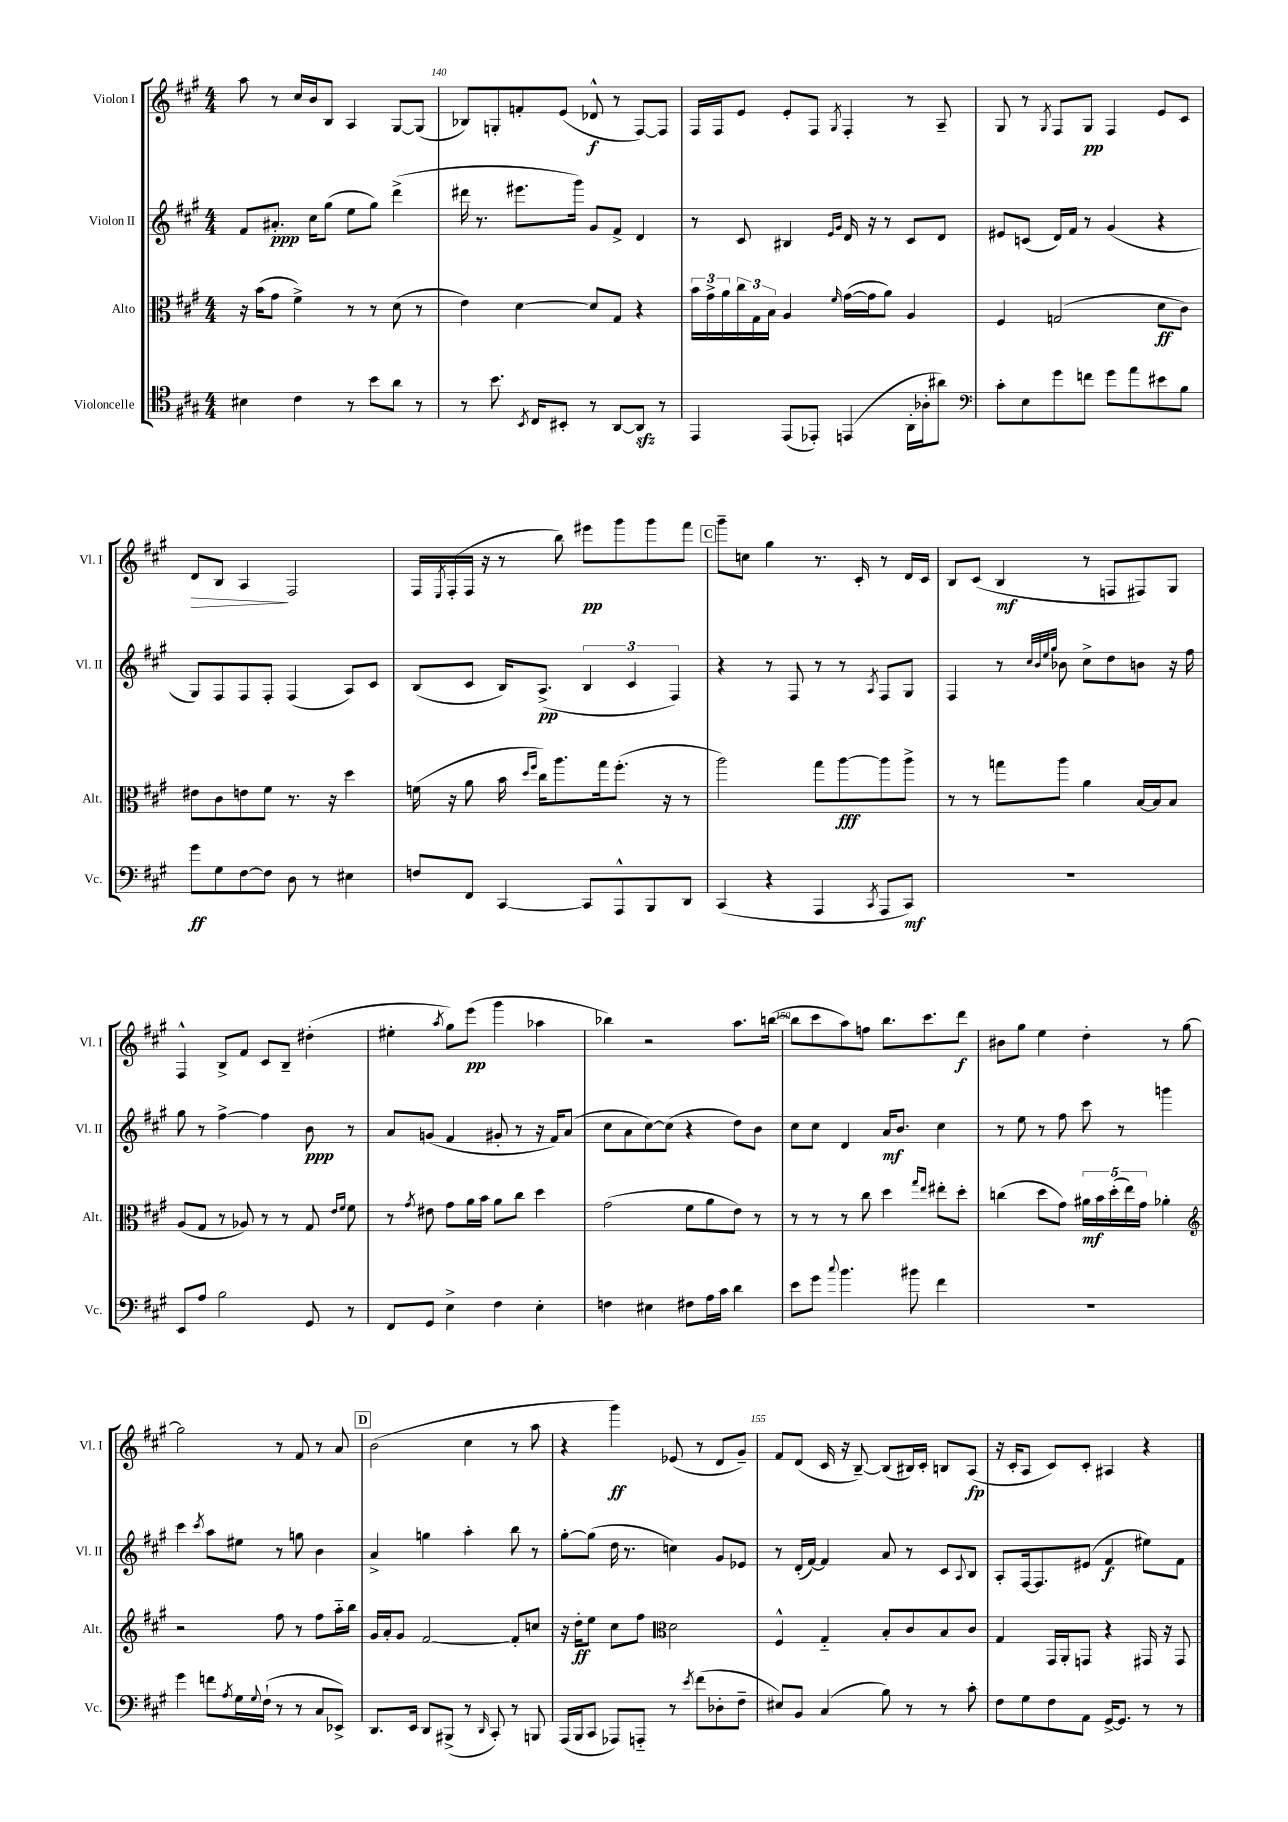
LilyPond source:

<<
\new StaffGroup <<
\new Staff = "s0" \with { instrumentName = "Violon I" shortInstrumentName = "Vl. I" } {
    \clef treble \key a \major \numericTimeSignature \time 4/4
    a''8 r8 cis''16 b'16 b8 a4 gis8~ gis8( |
    bes8) g8-. f'8-. e'8( des'8-^\f r8 fis8~) fis8 |
    fis16 fis16 e'8 e'8-. fis8 \acciaccatura { gis8 } fis4-. r8 a8-- |
    gis8 r8 \acciaccatura { gis8 } fis8 gis8\pp fis4 e'8 cis'8 |
    d'8\> b8 a4\! fis2 |
    fis16 \acciaccatura { e8 } fis16-.( fis16 r16 r8 b''8) eis'''8\pp gis'''8 gis'''8 fis'''8 |
    \mark \markup { \box "C" } gis'''8-- c''8 gis''4 r8. cis'16-. r8 d'16 cis'16 |
    b8 cis'8( b4\mf r8 f8 fis8) gis8 |
    fis4-^ b8-> fis'8 cis'8 b8-- dis''4-.( |
    eis''4-. \acciaccatura { a''8 } gis''8) e'''8\pp( gis'''4 aes''4 |
    bes''4) r2 a''8. b''16~( |
    b''8 cis'''8 a''8) f''8 b''8. cis'''8. d'''8\f |
    bis'8 gis''8 e''4 d''4-. r8 gis''8~ |
    gis''2 r8 fis'8 r8 a'8 |
    \mark \markup { \box "D" } b'2( cis''4 r8 a''8 |
    r4 gis'''4\ff) ees'8( r8 d'8 gis'8--) |
    fis'8 d'8( cis'16 r16 b8~--) b8( bis16) cis'16-. b8 a8\fp( |
    r16 cis'16-. a8 cis'8) cis'8-. ais4 r4 \bar "|." |
}
\new Staff = "s1" \with { instrumentName = "Violon II" shortInstrumentName = "Vl. II" } {
    \clef treble \key a \major \numericTimeSignature \time 4/4
    fis'8 ais'8.-.\ppp cis''16 gis''8( e''8 gis''8) d'''4->( |
    dis'''16 r8. eis'''8. gis'''16) gis'8 fis'8-> d'4 |
    r8 cis'8 bis4 \grace { e'16 gis'16 } d'16 r16 r8 cis'8 d'8 |
    eis'8 c'8( d'16) fis'16 r8 gis'4( r4 |
    gis8) fis8 fis8 fis8-. fis4( a8) cis'8 |
    b8( cis'8 b16) a8.->\pp( \tuplet 3/2 { b4 cis'4 fis4) } |
    \mark \markup { \box "C" } r4 r8 fis8 r8 r8 \acciaccatura { a8 } fis8 gis8 |
    fis4 r8 \grace { cis''32 b'32 e''32 gis''32 } bes'8 cis''8-> d''8 b'8 r16 fis''16 |
    gis''8 r8 fis''4~-> fis''4 b'8\ppp r8 |
    a'8 g'8( fis'4 gis'8-. r8 r16 fis'16) a'8( |
    cis''8 a'8 cis''8~) cis''8( r4 d''8) b'8 |
    cis''8 cis''8 d'4 a'16\mf b'8. cis''4 |
    r8 e''8 r8 fis''8 cis'''8 r8 g'''4 |
    cis'''4 \acciaccatura { cis'''8 } a''8 eis''8 r8 g''8 b'4 |
    \mark \markup { \box "D" } a'4-> g''4 a''4-. b''8 r8 |
    gis''8~-. gis''8( d''16 r8. c''4) gis'8 ees'8 |
    r8 d'16-.( fis'16~) fis'4 a'8 r8 cis'8 \appoggiatura { a8 } b8 |
    a8-. fis16~ fis8. eis'8( fis'4\f eis''8) fis'8 \bar "|." |
}
\new Staff = "s2" \with { instrumentName = "Alto" shortInstrumentName = "Alt." } {
    \clef alto \key a \major \numericTimeSignature \time 4/4
    r16 b'16( gis'8 fis'4->) r8 r8 d'8( r8 |
    e'4) d'4~ d'8 gis8 r4 |
    \tuplet 3/2 { b'16 gis'16-> a'16 } \tuplet 3/2 { cis''16 gis16 b16 } a4 \grace { fis'16 } gis'16~( gis'16 a'8) a4 |
    fis4 g2( d'8\ff cis'8) |
    eis'8 cis'8 e'8 fis'8 r8. r16 d''4 |
    f'16( r16 a'8 b'16 \grace { d''16 fis''16 } cis''16) a''8. gis''16 fis''8.-.( r16 r8 |
    \mark \markup { \box "C" } a''2) gis''8 a''8~\fff a''8 a''8-> |
    r8 r8 g''8 a''8 a'4 b16~ b16 b8 |
    a8( gis8 r8 aes8) r8 r8 gis8 \grace { e'16 fis'16 } fis'8 |
    r8 \acciaccatura { gis'8 } eis'8 gis'8 a'16 b'16 a'8 cis''8 d''4 |
    gis'2( fis'8 a'8 e'8) r8 |
    r8 r8 r8 cis''8 d''4 \grace { gis''16 e''16 } eis''8-. d''8-. |
    c''4( d''8 gis'8) \tuplet 5/4 { ais'16\mf b'16 d''16-.( e''16) gis'16 } aes'4-. |
    \clef treble r2 fis''8 r8 fis''8 a''16-_ b''16 |
    \mark \markup { \box "D" } gis'16 a'16-. gis'8 fis'2~ fis'8-. c''8 |
    r16 d''16-.\ff e''8 cis''8 fis''8 \clef alto d'2 |
    fis4-^ gis4-_ b8-. cis'8 b8 cis'8 |
    gis4 gis,16 a,16-. g,8 r4 gis,16 r16 gis,8 \bar "|." |
}
\new Staff = "s3" \with { instrumentName = "Violoncelle" shortInstrumentName = "Vc." } {
    \clef tenor \key a \major \numericTimeSignature \time 4/4
    bis4 cis'4 r8 b'8 a'8 r8 |
    r8 b'8. \acciaccatura { b,8 } cis16 bis,8-. r8 a,8~ a,8\sfz r8 |
    e,4 e,8( ees,8-.) e,4( a,16-. aes16-. ais'8) |
    \clef bass cis'8-. e8 gis'8 f'8 gis'8 a'8 eis'8 b8 |
    gis'8\ff gis8 fis8~ fis8 d8 r8 eis4 |
    f8 fis,8 cis,4~ cis,8 a,,8-^ b,,8 d,8 |
    \mark \markup { \box "C" } cis,4( r4 a,,4 \acciaccatura { cis,8 } a,,8 cis,8\mf) |
    R1 |
    e,8 a8 b2 gis,8 r8 |
    fis,8 gis,8 e4-> fis4 e4-. |
    f4 eis4 fis8 a16 cis'16 d'4 |
    e'8 gis'8 \appoggiatura { cis''8 } b'4. bis'8 fis'4 |
    R1 |
    gis'4 f'8 \acciaccatura { a8 } gis16 \appoggiatura { gis8 } fis16-!( r8 r8 cis8 ees,8->) |
    \mark \markup { \box "D" } d,8. e,16 d,8 bis,,8->( r8 \grace { d,16 } cis,8-.) r8 b,,8 |
    a,,16( b,,16 cis,8 aes,,8) a,,8-_ r8 \acciaccatura { e'8 } fis'8( des8-. fis8-- |
    eis8) b,8 cis4( b8) r8 r8 cis'8-. |
    fis8 gis8 fis8 a,8 gis,16~-> gis,8. r8 r8 \bar "|." |
}
>>
>>
\layout { \context { \Score currentBarNumber = #139 \override BarNumber.break-visibility = ##(#f #t #t) barNumberVisibility = #(every-nth-bar-number-visible 5) } }
